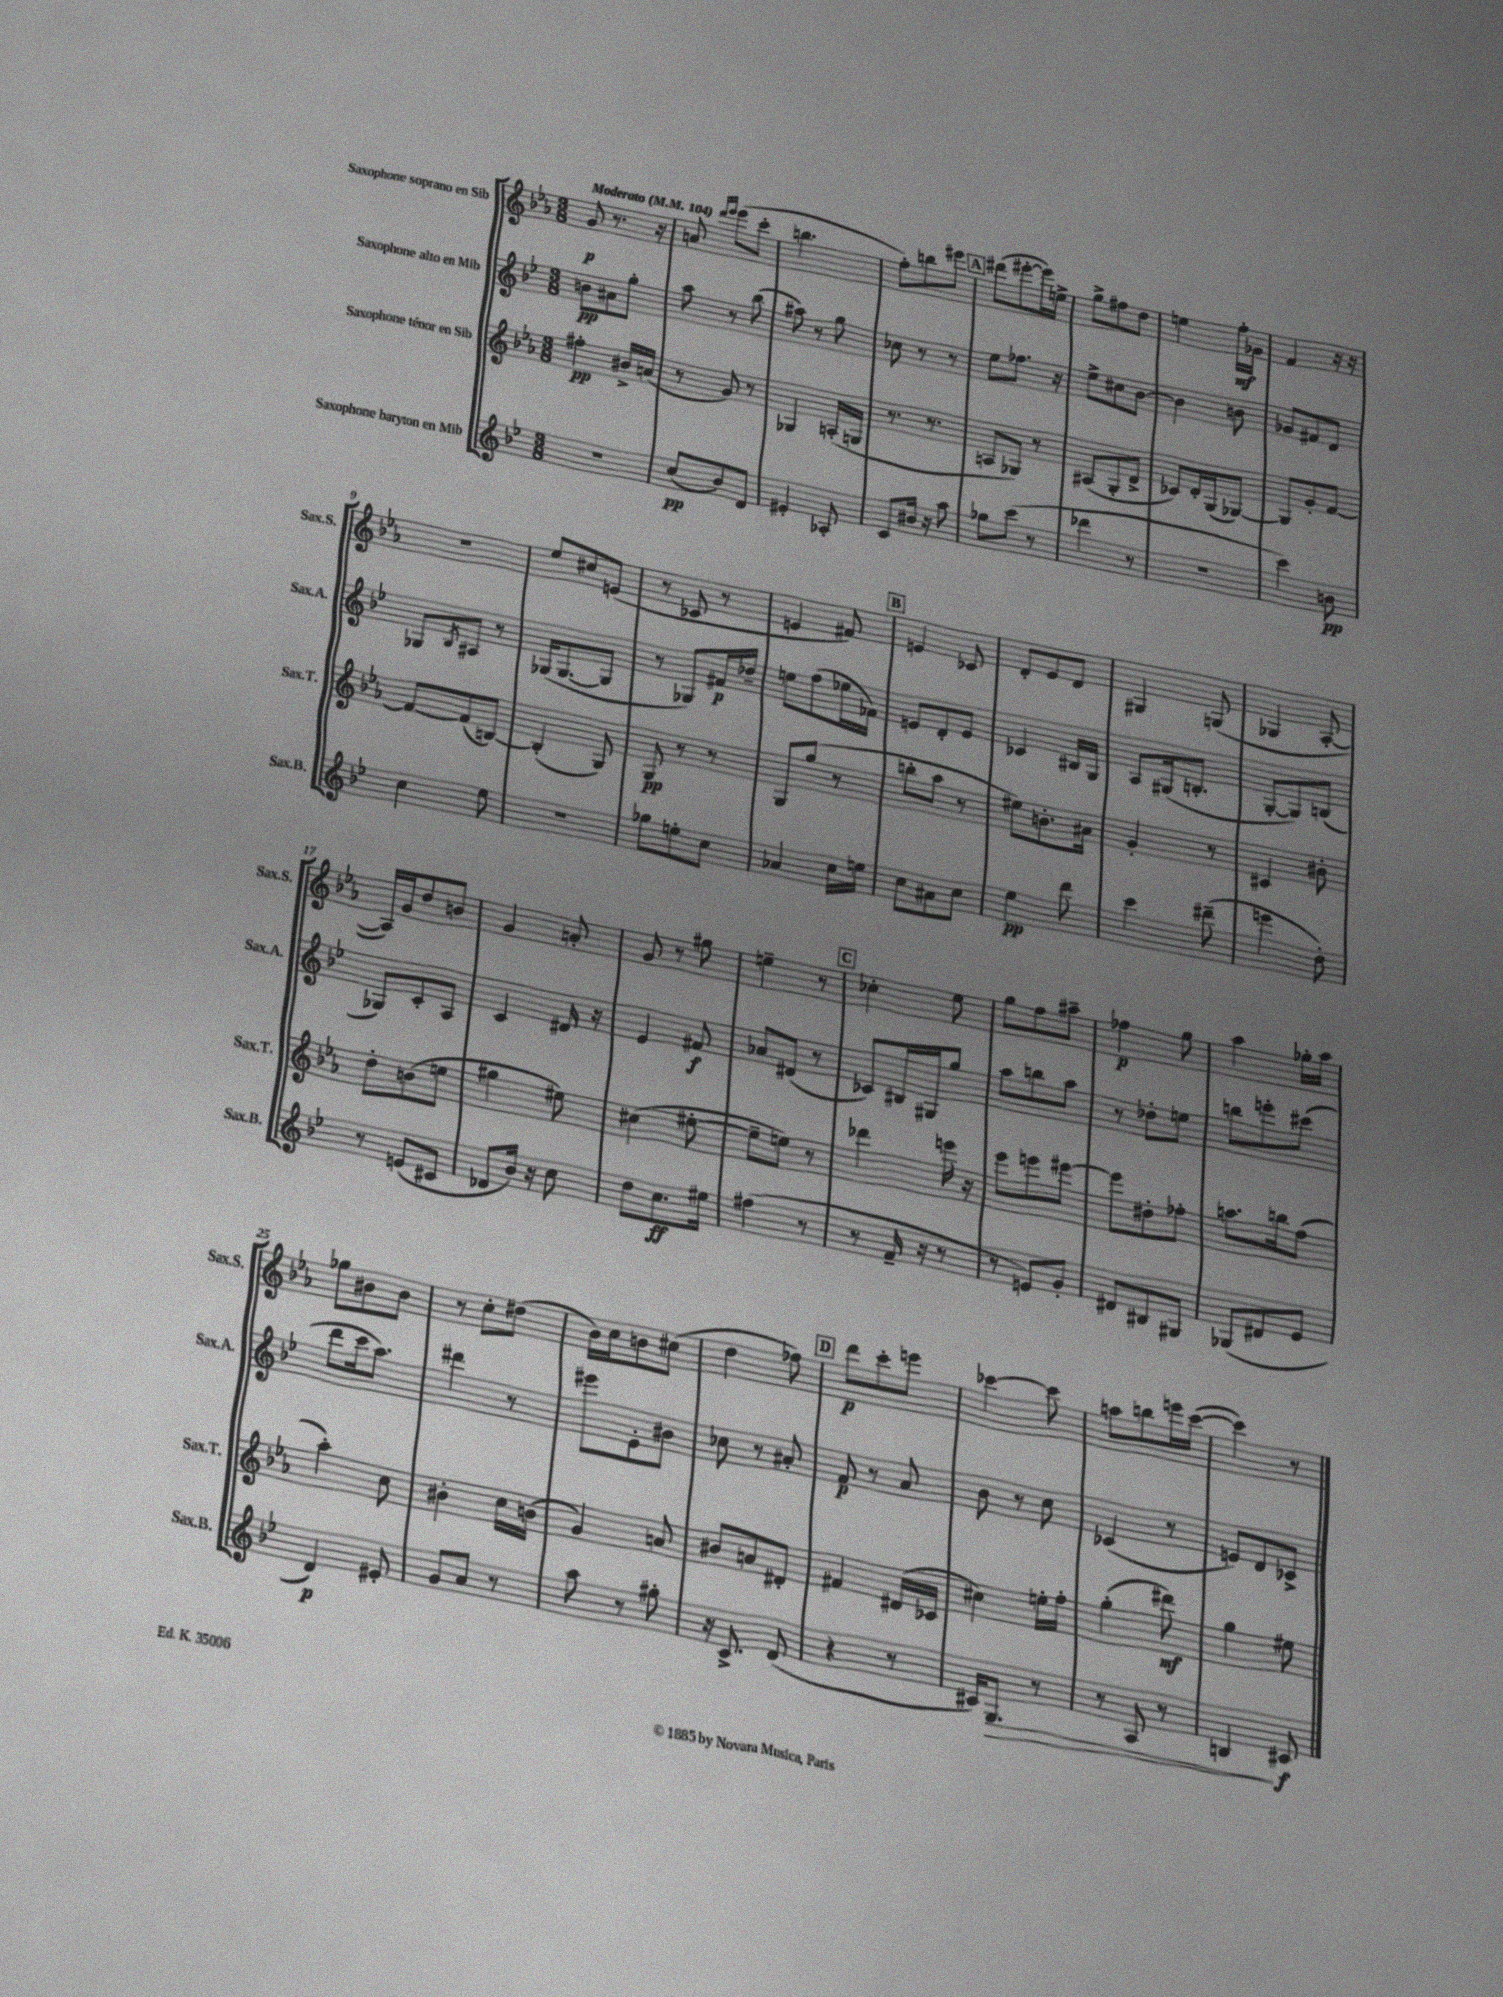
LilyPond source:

<<
\new StaffGroup <<
\new Staff = "s0" \with { instrumentName = "Saxophone soprano en Sib" shortInstrumentName = "Sax.S." } {
    \clef treble \key ees \major \numericTimeSignature \time 3/8 \tempo "Moderato" 4 = 104
    g'8\p r8. r16 |
    a'8 \grace { d'''16 ees'''16 } ees'''8( c'''8-. |
    b''4. |
    f''8-.) b''8 eis'''8 |
    \mark \markup { \box "A" } dis'''8( eis'''8~-. eis'''16) e''16-> |
    g''8-> fis''8 d''8 |
    e''4 f''16-.\mf ges'16 |
    f'4 r16 r16 |
    r4. |
    ees''8 cis''8 e'8( |
    r8 ces'8 r8 |
    e'4 fis'8) |
    \mark \markup { \box "B" } e'4 ces'8 |
    d'8-. ees'8 d'8 |
    gis4 g8( |
    ges4 aes8~-. |
    aes16) g'16 d''8 b'8 |
    g'4 a'8-. |
    g'8 r8 gis''8 |
    e''4-- r8 |
    \mark \markup { \box "C" } ces''4-. ees''8 |
    g''8 f''8 ais''8-- |
    fes''4\p g''8 |
    aes''4 ges''16-. aes''16 |
    ges''8 bis'8 bis'8 |
    r8 c''8-. dis''8( |
    bes'16) c''16 b'8 cis''8( |
    d''4 fes''8) |
    \mark \markup { \box "D" } d'''8\p c'''8-. e'''8 |
    ces'''4~ ces'''8 |
    a''8 b''8 e'''16 c'''16~( |
    c'''4) r8 \bar "|." |
}
\new Staff = "s1" \with { instrumentName = "Saxophone alto en Mib" shortInstrumentName = "Sax.A." } {
    \clef treble \key bes \major \numericTimeSignature \time 3/8
    b'8\pp ais'8 g''8-. |
    a''8 r8 bes''8( |
    ais''8) r8 g''8 |
    ces''8 r8 r8 |
    \mark \markup { \box "A" } ees''8 fes''8. r16 |
    ees''8-> cis''8 bes'8~ |
    bes'4 b'8 |
    ges'8 fis'8 d'8 |
    ges8 \acciaccatura { bes8 } ais8 r8 |
    ges16( ges8.~ ges8 |
    r8 ges8) fis'16\p des''16-- |
    e''8 f''8( ees''16 fes'16) |
    \mark \markup { \box "B" } e'8 d'8-. e'8 |
    ces'4 bis16 g16 |
    a8 gis16( b8.-. |
    g8~-. g8) b8( |
    ges8) c'8-. a8 |
    c'4 dis'16 r16 |
    ees'4 fis'8\f |
    aes'8 dis'8( r8 |
    \mark \markup { \box "C" } ces'8) bis16 gis16 g''8 |
    a''8 b''8 a''8 |
    r8 des''8-. e''8 |
    b''8 e'''8-. cis'''8( |
    d'''8 c'''16 a''8.) |
    dis'''4 r8 |
    eis'''8 ees'8-. bis'8 |
    ces''8 r8 ais'8-. |
    \mark \markup { \box "D" } f'8\p r8 a'8 |
    bes'8 r8 c''8 |
    ces'4( r8 |
    e'8) d'8 ces'8-> \bar "|." |
}
\new Staff = "s2" \with { instrumentName = "Saxophone ténor en Sib" shortInstrumentName = "Sax.T." } {
    \clef treble \key ees \major \numericTimeSignature \time 3/8
    fis''4-.\pp bis'16-> a'16( |
    r8 g'8) r8 |
    ges4 a16-.( g16 |
    r8. r8. |
    \mark \markup { \box "A" } a8 ges8) r8 |
    ais8( g8-. d'8-> |
    ces'8) d'16-. g16( ges8~) |
    ges8 g'8-. f'8~ |
    f'8~ f'8( b8~) |
    b4-.( g8) |
    g8\pp r8 r8 |
    g8 g''8( r8 |
    \mark \markup { \box "B" } b''8-. aes''8 r8 |
    eis''8) b'8.-. ais'16 |
    g'4-. r8 |
    cis'4 bis'8-. |
    d''8-. b'8( e''8 |
    gis''4 eis''8) |
    cis''4( eis''8~-. |
    eis''8-- e''8) r8 |
    \mark \markup { \box "C" } des'''4 e'''16 r16 |
    ees'''8 e'''8 eis'''8~ |
    eis'''8 dis''8-. fes''8-. |
    a''8. b''16 f''8( |
    aes''4-.) c''8 |
    bis'4-. c''16 b'16( |
    g'4) a'8 |
    bis'8 a'8 dis'8-. |
    \mark \markup { \box "D" } fis'4 dis'16( ces'16 |
    cis''4) e''16-. f''16-. |
    g''4-.( dis'''8\mf) |
    g''4 eis''8 \bar "|." |
}
\new Staff = "s3" \with { instrumentName = "Saxophone baryton en Mib" shortInstrumentName = "Sax.B." } {
    \clef treble \key bes \major \numericTimeSignature \time 3/8
    R4. |
    c''8\pp( bes'8) d'8 |
    eis'4-. aes8-. |
    c'8 bis'16 r16 a''8 |
    \mark \markup { \box "A" } ges''8 c'''8( r8 |
    des'''4 r8 |
    R4. |
    c'''4) b'8\pp |
    c''4 ees''8 |
    r4. |
    ges''8 e''8-. c''8 |
    aes'4 c''16 e''16 |
    \mark \markup { \box "B" } c''8 ais'8 c''8 |
    ees''4\pp d'''8 |
    c'''4 dis'''8--( |
    e'''4 d''8-.) |
    r8 e'8( cis'8 |
    des'8 bes'16) r16 c''8 |
    d''8 c''8.\ff eis''16 |
    fis''4( r8 |
    \mark \markup { \box "C" } r8 f'16-- r16 r8 |
    r8 e'8) g'8-. |
    dis'8 bis8 gis8 |
    ges8( dis'8 ees'8 |
    d'4\p) eis'8-. |
    g'8 a'8 r8 |
    a''8 r8 gis''8-. |
    r16 c'8.-> d'8( |
    \mark \markup { \box "D" } r4 r8 |
    cis'16) g8.\> r8 |
    r8 a8 r8 |
    b4\! cis'8\f \bar "|." |
}
>>
>>
